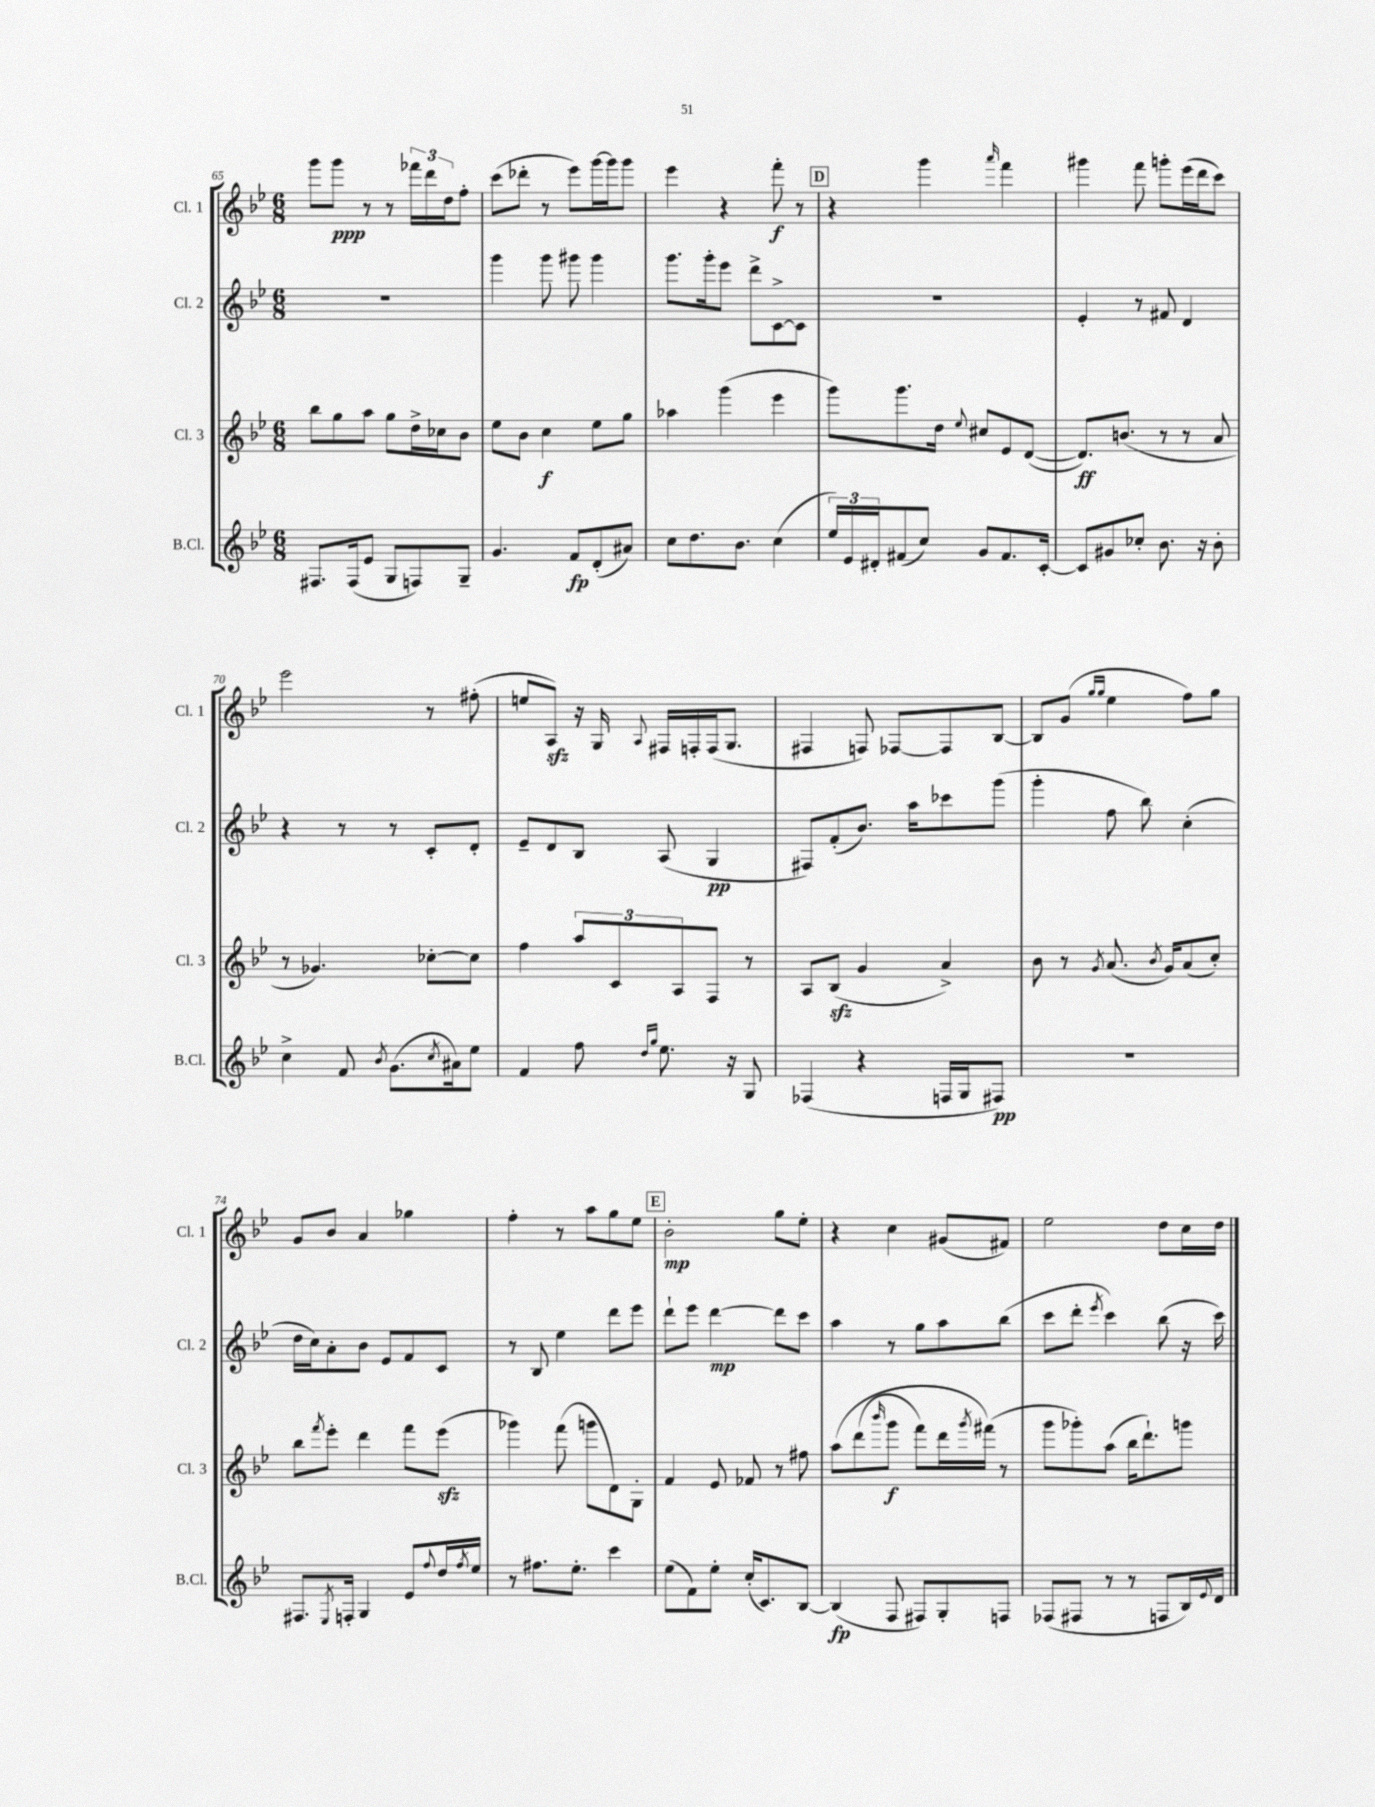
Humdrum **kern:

**kern	**kern	**kern	**kern
*staff4	*staff3	*staff2	*staff1
*clefG2	*clefG2	*clefG2	*clefG2
*k[b-e-]	*k[b-e-]	*k[b-e-]	*k[b-e-]
*M6/8	*M6/8	*M6/8	*M6/8
8.F#/L	8bb-\L	2.r	8ggg\L
.	8gg\	.	8ggg\J
(16F#/k	.	.	.
8e-/J	8aa\J	.	8r
8G/L	8gg\L	.	8r
8F/)	16dd^\L	.	24fff-\LL
.	.	.	24ddd\
.	16cc-\J	.	.
.	.	.	24dd\J
8G~/J	8b-\J	.	8ff'\J
=	=	=	=
4.g/	8ee-\L	4ggg\	(8ccc\L
.	8b-\J	.	8ddd-'\J
.	4cc\	8ggg\	8r
8f/L	.	8ggg#\	8eee-\L)
(8d'/	8ee-\L	4ggg#\	[16ggg\L
.	.	.	16ggg\]J
8a#/J)	8gg\J	.	8ggg\J
=	=	=	=
8cc\L	4aa-\	8.ggg\L	4eee-\
8.dd\	.	.	.
.	.	16ggg'\k	.
.	(4ggg\	8eee-\J	4r
8.b-\J	.	.	.
.	.	8ddd^\L	.
(4cc\	4eee-\	[8c^\	8fff'\
.	.	8c\]J	8r
=	=	=	=
24ee-/LL)	8ggg\L)	2.r	4r
24e-/	.	.	.
24d#'/J	.	.	.
(8f#/	8.ggg\	.	.
8cc/J)	.	.	4ggg\
.	16dd\Jk	.	.
.	8qqee-/	.	.
8g/L	8cc#/L	.	.
.	.	.	16qqaaa/
8.f#/	8e-/	.	4fff\
.	([8d/J	.	.
[16c'/Jk	.	.	.
=	=	=	=
8c/]L	8.d/]L)	4e-'/	4ggg#\
8g#/	.	.	.
.	(8.b/J	.	.
8cc-'/J	.	8r	8fff\
8.b-\	8r	8f#/	8ggg'\L
.	8r	4d/	(16eee-\L
16r	.	.	16ddd\J
8b-'\	8a/	.	8ccc\J)
=	=	=	=
4cc^\	8r	4r	2eee-\
.	4.g-/)	.	.
8f/	.	8r	.
8qb-/	.	.	.
(8.g\L	.	8r	.
.	[8cc-'\L	8c'/L	8r
8qcc/	.	.	.
16a#\k)	.	.	.
8ee-\J	8cc-\]J	8d'/J	(8ff#'\
=	=	=	=
4f/	4ff\	8e-~/L	8ee/L
.	.	8d/	8A/J)
8ff\	12aa/L	8B-/J	16r
.	.	.	16G/
.	12c/	.	.
16qqdd/LL	.	.	.
16qqgg/JJ	.	.	8qqA/
8.ee-\	.	(8A/	16F#/LL
.	12A/	.	.
.	.	.	16F'/
.	8F/J	4G/	(16F/J
16r	.	.	8.G/J
8G/	8r	.	.
=	=	=	=
(4F-/	8A/L	8F#/L)	4F#/
.	(8B-/J	(8f'/	.
4r	4g/	8.b-/J)	8F/)
.	.	.	[8F-/L
.	.	16aa\LK	.
16F/LL	4a^/)	8ccc-\	8F-/]
16G/J	.	.	.
8F#/J)	.	(8ggg\J	[8B-/J
=	=	=	=
2.r	8b-\	4ggg'\	8B-/]L
.	8r	.	(8g/J
.	.	.	16qqgg/LL
.	8qg/	.	16qqgg/JJ
.	(8.a/	8ff\	4ee-\
.	.	8bb-\)	.
.	8qb-/	.	.
.	16g/LK)	.	.
.	(8a/	(4cc'\	8ff\L)
.	8cc'/J)	.	8gg\J
=	=	=	=
8.F#/L	8bb-\L	16dd\LL	8g/L
.	.	16cc\J)	.
.	8qfff/	.	.
.	8eee-'\J	8a'\	8b-/J
8qE-/	.	.	.
16F'/Jk	.	.	.
4G/	4ddd\	8b-\J	4a/
.	.	8e-/L	.
8e-/L	8fff\L	8f/	4gg-\
8qqff/	.	.	.
16dd/L	(8eee-\J	8c/J	.
8qff/	.	.	.
16ee-/JJ	.	.	.
=	=	=	=
8r	4ggg-\)	8r	4ff'\
8.ff#\L	.	8B-/	.
.	(8fff\	4ee-\	8r
8.ee-'\J	.	.	.
.	8ggg\L	.	8aa\L
4ccc\	8d\)	8ddd\L	8gg\
.	8G'\J	8eee-\J	8ee-\J
=	=	=	=
(8ee-\L	4f/	8ddd`\L	2b-'\
8f\)	.	8eee-\J	.
8ee-'\J	8e-/	[4ddd\	.
(16cc'/LK	8f-/	.	.
8.c/)	.	.	.
.	8r	8ddd\]L	8gg\L
[8B-/J	8ff#\	8ccc\J	8ee-'\J
=	=	=	=
(4B-/]	&(8aa\L	4aa\	4r
.	(8ddd\	.	.
.	16qqbbb-/	.	.
8F/	8ggg\J	8r	4cc\
8F#/L)	8fff\L)	8gg\L	.
8G'/	16ddd\L	8aa\	(8g#/L
.	8qggg/	.	.
.	(16fff#\JJ&)	.	.
8F/J	8r	(8bb-\J	8f#/J)
=	=	=	=
(8F-/L	8ggg\L	8ccc\L	2ee-\
8F#/J	8ggg-'\)	8ddd'\J	.
.	.	8qeee-/	.
8r	(8aa\J	4ccc\)	.
8r	16bb-\LK	.	.
.	8.ddd`\)	.	.
8F/L	.	(8bb-\	8dd\L
16B-/L)	8ggg\J	16r	16cc\L
8qqe-/	.	.	.
16d/JJ	.	16ccc\)	16dd\JJ
==	==	==	==
*-	*-	*-	*-
